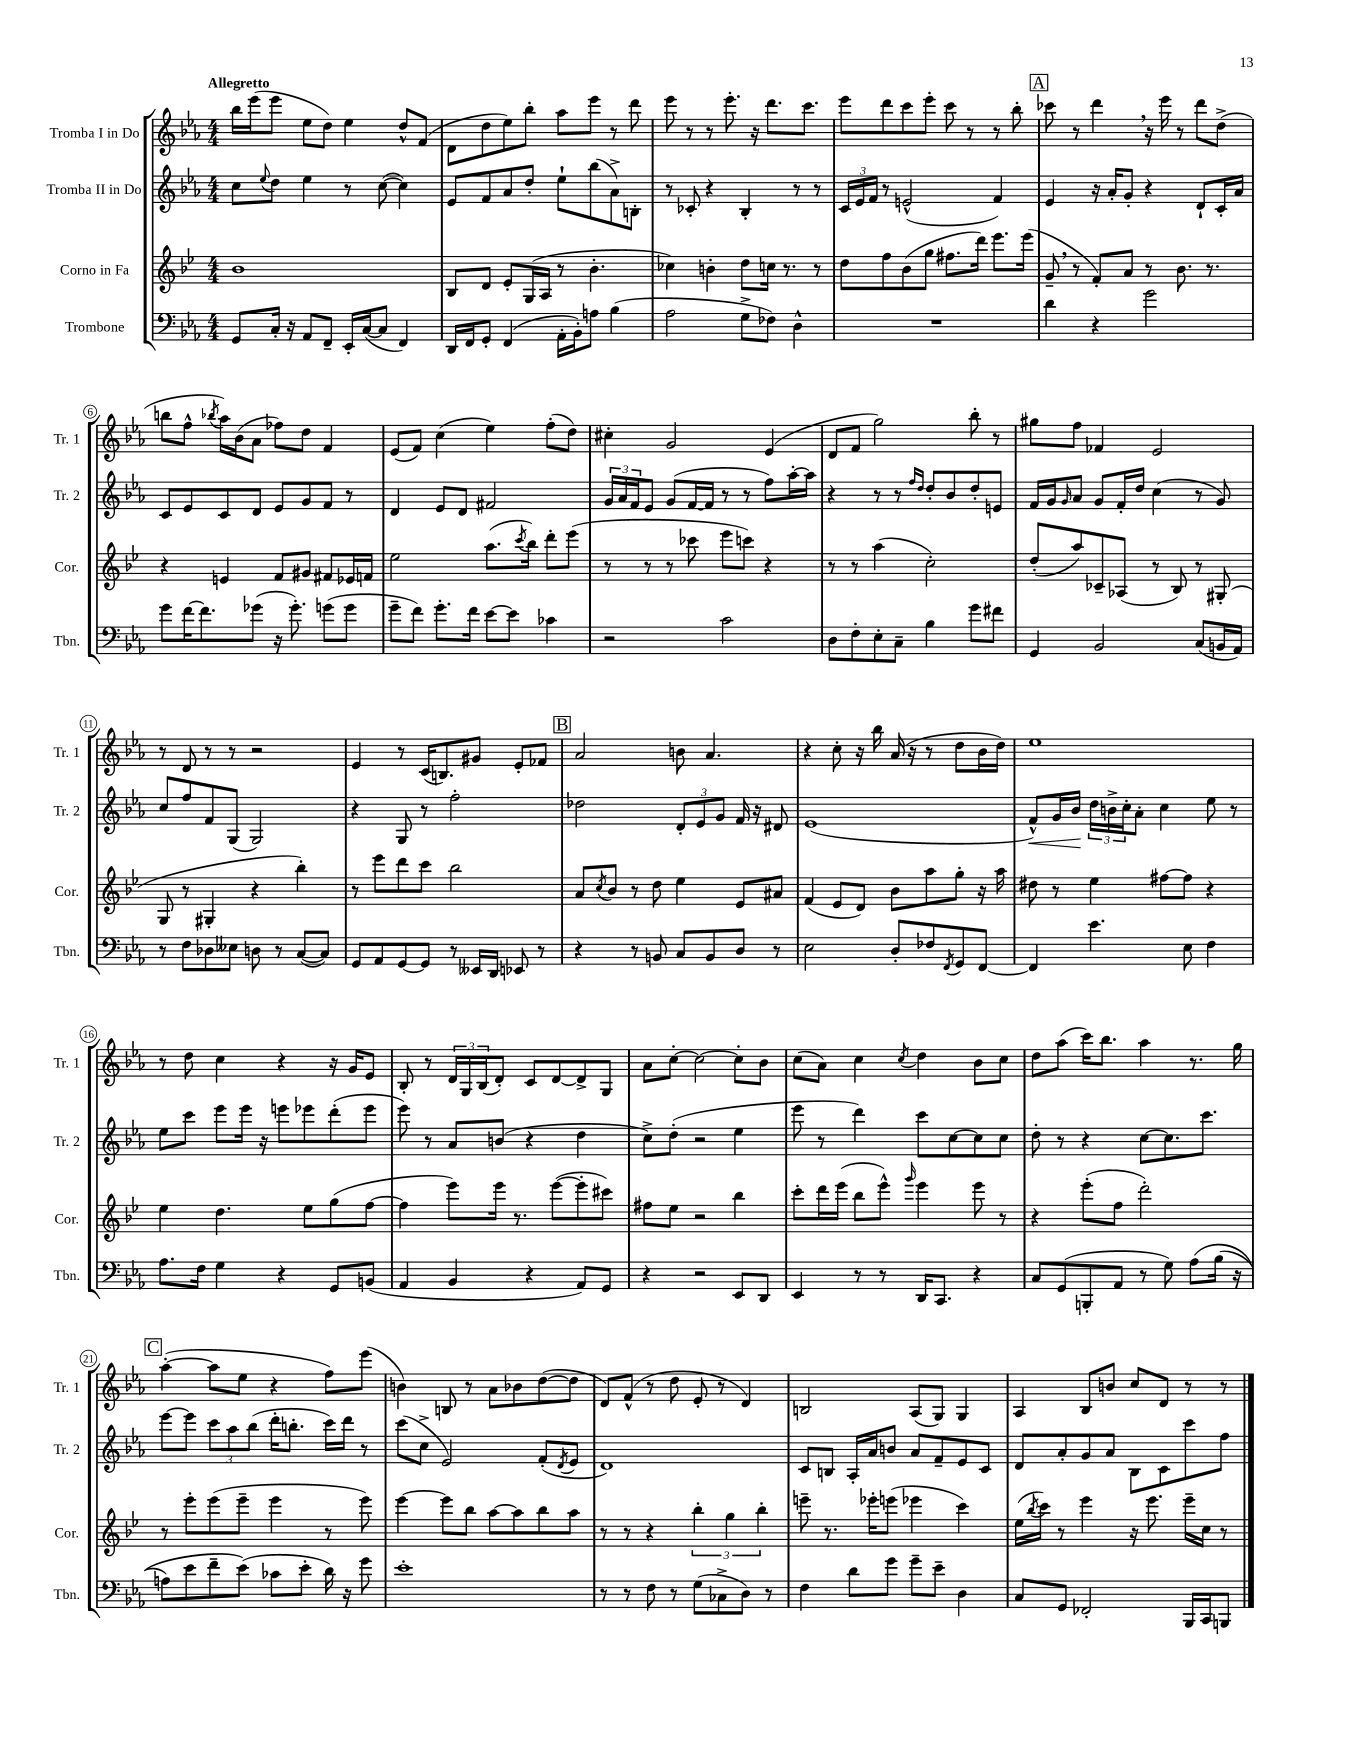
<<
\new StaffGroup <<
\new Staff = "s0" \with { instrumentName = "Tromba I in Do" shortInstrumentName = "Tr. 1" } {
    \clef treble \key ees \major \numericTimeSignature \time 4/4 \tempo "Allegretto"
    bes''16 ees'''16( ees'''8 ees''8 d''8) ees''4 d''8-^ f'8( |
    d'8 d''8 ees''8) bes''8-. aes''8 ees'''8 r8 d'''8 |
    ees'''8 r8 r8 ees'''8.-. r16 d'''8. c'''8. |
    ees'''8 d'''8 c'''8 ees'''8-. c'''8 r8 r8 bes''8-. |
    \mark \markup { \box "A" } ces'''8 r8 d'''4 \breathe r16 ees'''16 r8 d'''8 d''8->( |
    b''8 f''8-^ \acciaccatura { bes''8 } aes''16) bes'16( aes'8 fes''8) d''8 f'4 |
    ees'8( f'8) c''4( ees''4) f''8-.( d''8) |
    cis''4-. g'2 ees'4( |
    d'8 f'8 g''2) bes''8-. r8 |
    gis''8 f''8 fes'4 ees'2 |
    r8 d'8 r8 r8 r2 |
    ees'4 r8 c'16( b8.) gis'8 ees'8-. fes'8 |
    \mark \markup { \box "B" } aes'2 b'8 aes'4. |
    r4 c''8-. r16 bes''16 aes'16( r16 r8 d''8 bes'16 d''16) |
    ees''1 |
    r8 d''8 c''4 r4 r16 g'16 ees'8 |
    bes8-. r8 \tuplet 3/2 { d'16 g16 bes16( } d'8-.) c'8 d'8~ d'8-> g8 |
    aes'8 c''8~-. c''2~ c''8-. bes'8 |
    c''8( aes'8) c''4 \acciaccatura { c''8 } d''4 bes'8 c''8 |
    d''8 aes''8( c'''16) bes''8. aes''4 r8. g''16 |
    \mark \markup { \box "C" } aes''4~-.( aes''8 ees''8 r4 f''8) ees'''8( |
    b'4) b8 r8 aes'8 bes'8 d''8~( d''8 |
    d'8) f'8-^( r8 d''8 ees'8-. r8 d'4) |
    b2 aes8( g8) g4 |
    aes4 bes8 b'8 c''8 d'8 r8 r8 \bar "|." |
}
\new Staff = "s1" \with { instrumentName = "Tromba II in Do" shortInstrumentName = "Tr. 2" } {
    \clef treble \key ees \major \numericTimeSignature \time 4/4
    c''8 \appoggiatura { ees''8 } d''8 ees''4 r8 c''8~( c''4) |
    ees'8 f'8 aes'8 d''8-. ees''8-! bes''8( aes'8->) b8-. |
    r8 ces'8-. r4 bes4-. r8 r8 |
    \tuplet 3/2 { c'16 ees'16 f'16 } r8 e'2-^( f'4) |
    \mark \markup { \box "A" } ees'4 r16 aes'16-. g'8-. r4 d'8-! c'16-. aes'16 |
    c'8 ees'8 c'8 d'8 ees'8 g'8 f'8 r8 |
    d'4 ees'8 d'8 fis'2 |
    \tuplet 3/2 { g'16 aes'16 f'16 } ees'8 g'8( f'16~ f'16 r8 r8 f''8) aes''16~-. aes''16 |
    r4 r8 r8 \grace { f''16 d''16 } d''8-. bes'8 d''8-. e'8 |
    f'16 g'16 \grace { g'16 } aes'8 g'8 f'16-. d''16 c''4( r8 g'8) |
    c''8 f''8 f'8 g8( g2) |
    r4 g8 r8 f''2-. |
    \mark \markup { \box "B" } des''2 \tuplet 3/2 { d'8-. ees'8 g'8 } f'16 r16 dis'8 |
    ees'1( |
    f'8-^\<) g'16 bes'16\! \tuplet 3/2 { d''16 b'16-> c''16-. } aes'8-. c''4 ees''8 r8 |
    ees''8 c'''8 ees'''8 ees'''16 r16 e'''8 ees'''8 d'''8-.( ees'''8 |
    ees'''8) r8 aes'8 b'8( r4 d''4 |
    c''8->) d''8-.( r2 ees''4 |
    ees'''8 r8 d'''4) c'''8 c''8~ c''8 c''8 |
    d''8-. r8 r4 c''8~ c''8. c'''8. |
    \mark \markup { \box "C" } ees'''8~ ees'''8 \tuplet 3/2 { c'''8 aes''8 bes''8( } d'''16-. b''8.-. c'''16) d'''16 r8 |
    c'''8( c''8-> ees'2) f'8-.( \acciaccatura { d'8 } ees'8 |
    d'1) |
    c'8 b8 aes16-. aes'16 b'8 aes'8 f'8-- ees'8 c'8 |
    d'8 aes'8-. g'8 aes'8 bes8 c'8 c'''8 f''8 \bar "|." |
}
\new Staff = "s2" \with { instrumentName = "Corno in Fa" shortInstrumentName = "Cor." } {
    \clef treble \key bes \major \numericTimeSignature \time 4/4
    bes'1 |
    bes8 d'8 ees'8-. g16( a16 r8 bes'4.-. |
    ces''4) b'4-. d''8 c''16 r8. r8 |
    d''8 f''8 bes'8( g''8 fis''8. d'''16) ees'''8. ees'''16( |
    \mark \markup { \box "A" } g'8-- \breathe r8 f'8-.) a'8 r8 bes'8. r8. |
    r4 e'4 f'8 gis'8 fis'8 ees'16 f'16 |
    ees''2 a''8.( \acciaccatura { c'''8 } bes''16) d'''8-. ees'''8( |
    r8 r8 r8 ces'''8 ees'''8 c'''8) r4 |
    r8 r8 a''4( c''2-.) |
    d''8-.( a''8) ces'8-- aes8( r8 bes8) r8 gis8-.( |
    g8 r8 gis4-. r4 bes''4-.) |
    r8 ees'''8 d'''8 c'''8 bes''2 |
    \mark \markup { \box "B" } a'8 \acciaccatura { c''8 } bes'8 r8 d''8 ees''4 ees'8 ais'8 |
    f'4( ees'8 d'8) bes'8 a''8 g''8-. r16 a''16 |
    dis''8 r8 ees''4 fis''8~ fis''8 r4 |
    ees''4 d''4. ees''8 g''8( f''8~ |
    f''4 ees'''8) ees'''16 r8. ees'''8~( ees'''8-. cis'''8) |
    fis''8 ees''8 r2 bes''4 |
    c'''8-. d'''16 ees'''16( bes''8 ees'''8-^) \grace { g'''16 } ees'''4 ees'''8 r8 |
    r4 ees'''8-.( f''8 d'''2-.) |
    \mark \markup { \box "C" } r8 ees'''8-. ees'''8( ees'''8-- ees'''4 r8 ees'''8) |
    ees'''4~ ees'''8 bes''8 a''8~ a''8 bes''8 a''8 |
    r8 r8 r4 \tuplet 3/2 { bes''4-. g''4 bes''4-. } |
    e'''8-- r8. ees'''16-. e'''8( ees'''4 c'''4) |
    ees''16( \acciaccatura { bes''8 } c'''16) r8 ees'''4 r16 ees'''8. ees'''16-- c''16 r8 \bar "|." |
}
\new Staff = "s3" \with { instrumentName = "Trombone" shortInstrumentName = "Tbn." } {
    \clef bass \key ees \major \numericTimeSignature \time 4/4
    g,8 c16-. r16 aes,8 f,8-- ees,16-. c16~( c8 f,4) |
    d,16 f,16 g,8-. f,4( aes,16-. bes,16-.) a8 bes4( |
    aes2 g8-> fes8) d4-^ |
    R1 |
    \mark \markup { \box "A" } d'4 r4 g'2 |
    g'8 f'16~ f'8. ges'8( r16 ges'8.-.) g'8( g'8 |
    g'8-- f'8) g'8.-. f'16 ees'8~ ees'8 ces'4 |
    r2 c'2 |
    d8 f8-. ees8-. c8-- bes4 g'8 fis'8 |
    g,4 bes,2 c8( b,16 aes,16) |
    r8 f8 des8 eeses8 d8 r8 c8~( c8) |
    g,8 aes,8 g,8~ g,8 r8 eeses,16 d,16 ees,8 r8 |
    \mark \markup { \box "B" } r4 r8 b,8 c8 b,8 d8 r8 |
    ees2 d8-. fes8 \acciaccatura { f,8 } g,8 f,8~ |
    f,4 ees'4. ees8 f4 |
    aes8. f16 g4 r4 g,8 b,8( |
    aes,4 bes,4 r4 aes,8) g,8 |
    r4 r2 ees,8 d,8 |
    ees,4 r8 r8 d,16 c,8. r4 |
    c8 g,8( b,,8-. aes,8 r8 g8) aes8\( bes16( r16 |
    \mark \markup { \box "C" } a8) ees'8 f'8-- ees'8(\) ces'8 ees'8-. d'16) r16 g'8 |
    ees'1-. |
    r8 r8 f8 r8 g8( ces8-> d8) r8 |
    f4 d'8 g'8 g'8-- ees'8-- d4 |
    c8 g,8 fes,2-. bes,,16 c,16 b,,8 \bar "|." |
}
>>
>>
\layout { \context { \Score \override BarNumber.stencil = #(make-stencil-circler 0.1 0.3 ly:text-interface::print) } }
